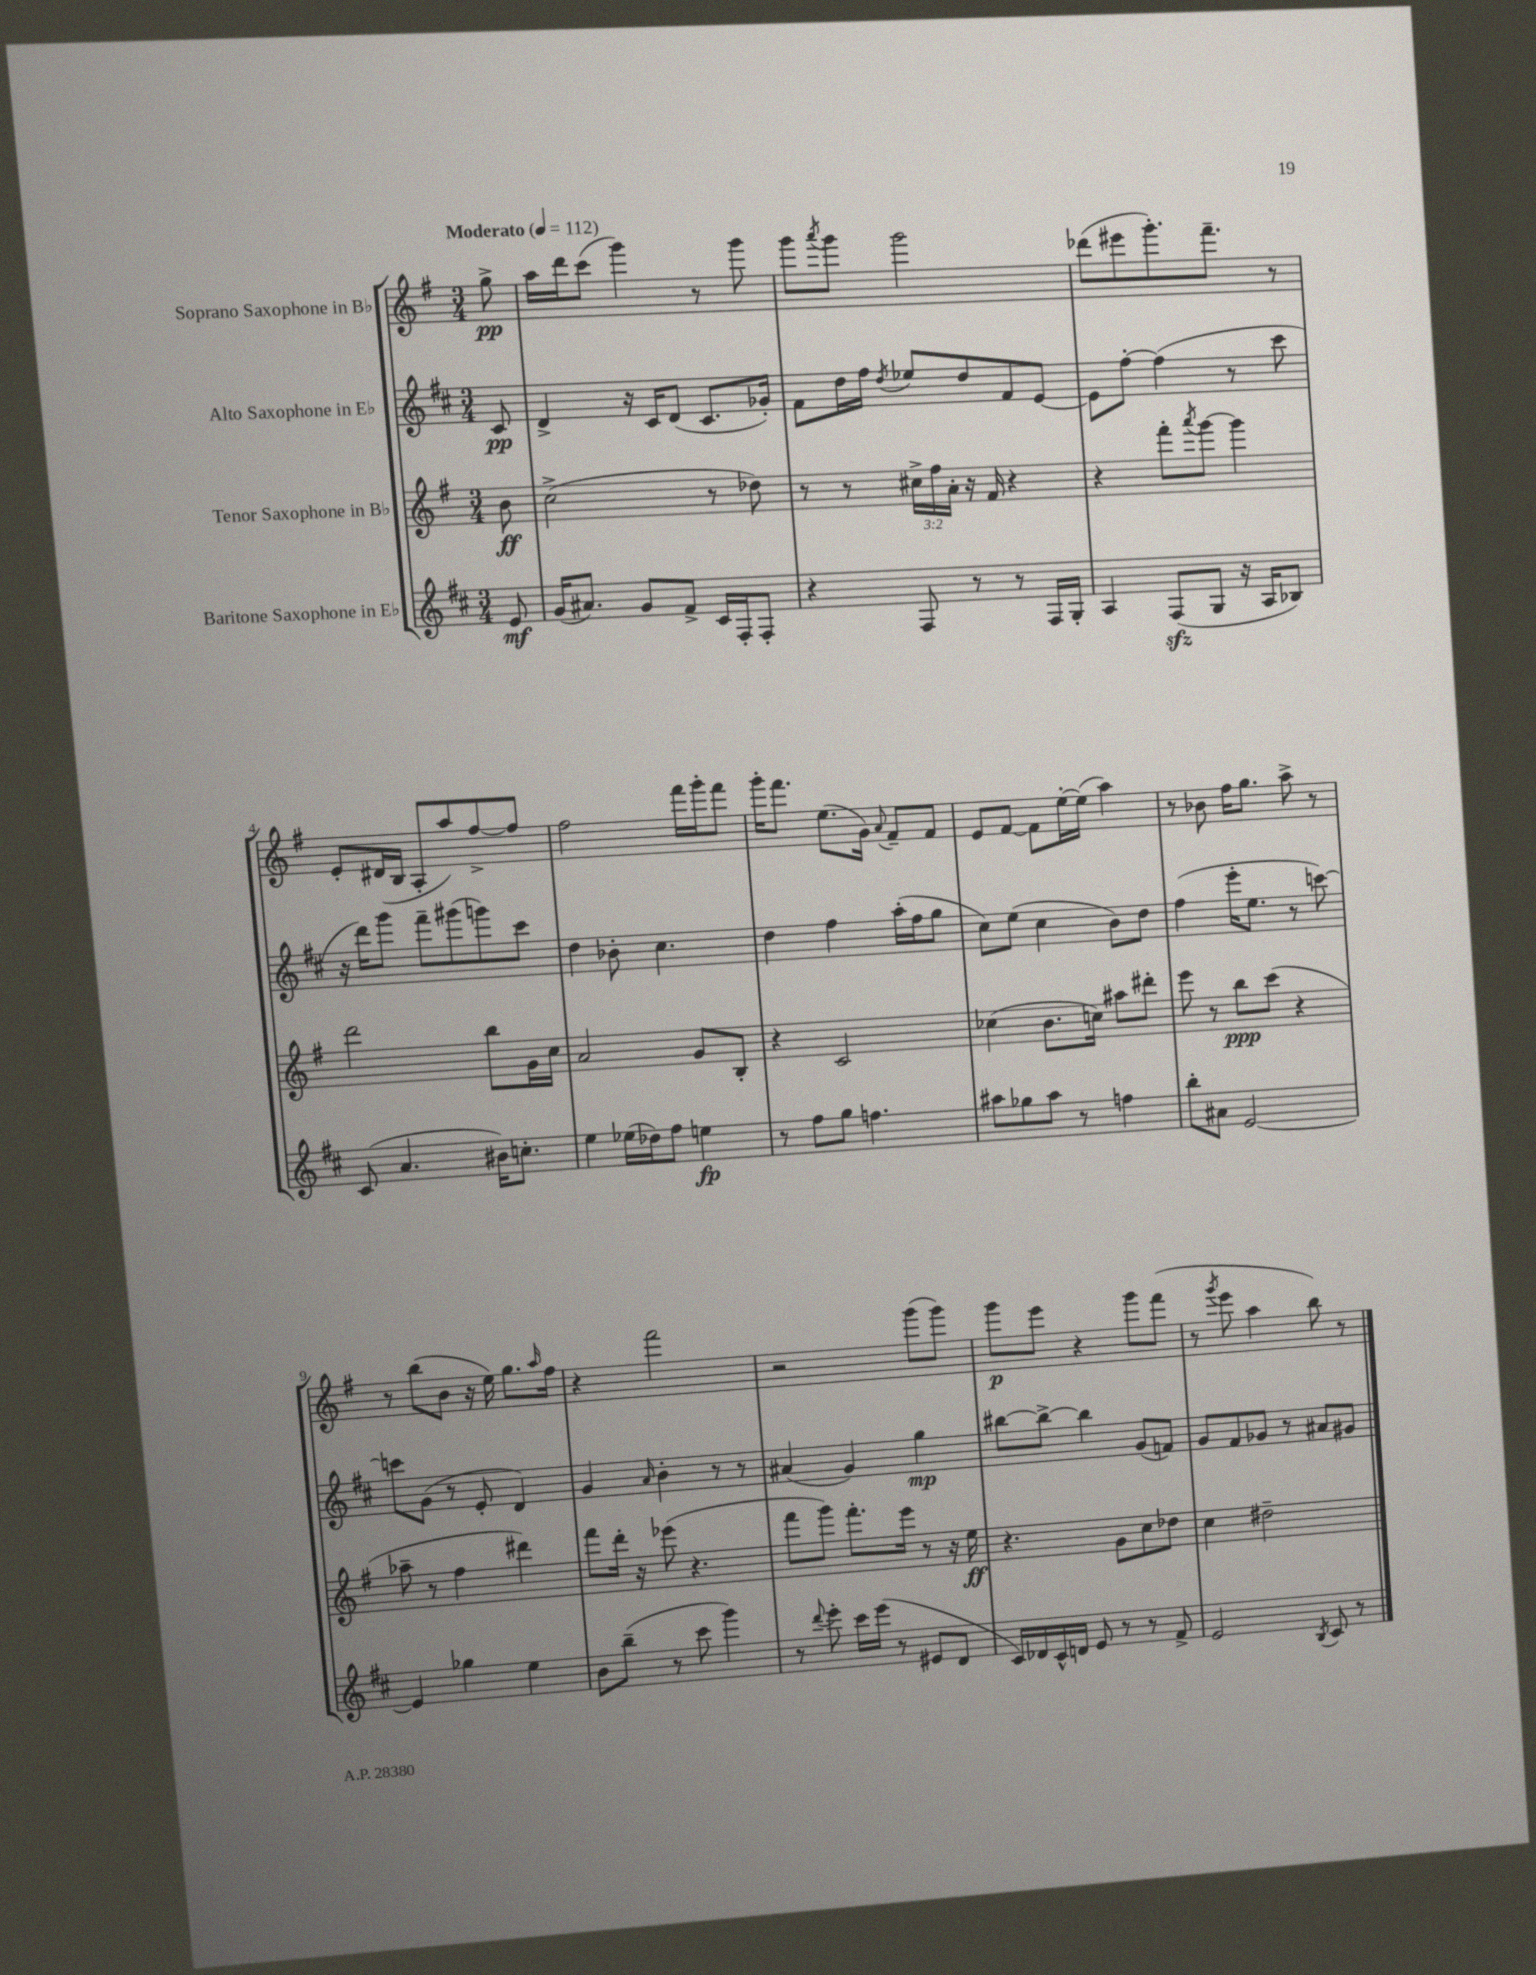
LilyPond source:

<<
\new StaffGroup <<
\new Staff = "s0" \with { instrumentName = "Soprano Saxophone in Bb" } {
    \clef treble \key g \major \numericTimeSignature \time 3/4 \partial 8 \tempo "Moderato" 4 = 112
    g''8->\pp |
    a''16 d'''16 c'''8( g'''4) r8 g'''8 |
    g'''8 \acciaccatura { a'''8 } g'''8 g'''2 |
    des'''8( eis'''8 g'''8.-.) fis'''8.-- r8 |
    e'8-. dis'16( b16 a8-. a''8) fis''8~-> fis''8 |
    fis''2 fis'''16 g'''16-. fis'''8 |
    g'''16-. fis'''8. e''8.( g'16) \appoggiatura { a'8 } fis'8-- fis'8 |
    e'8 fis'8~ fis'8 e''16~-. e''16( a''4) |
    r8 bes'8 fis''16 g''8. a''8-> r8 |
    r8 b''8( b'8 r16 e''16) g''8. \grace { a''16 } fis''16 |
    r4 fis'''2 |
    r2 g'''8( g'''8) |
    g'''8\p e'''8 r4 g'''8 fis'''8( |
    r8 \acciaccatura { g'''8 } e'''8 a''4 b''8) r8 \bar "|." |
}
\new Staff = "s1" \with { instrumentName = "Alto Saxophone in Eb" } {
    \clef treble \key d \major \numericTimeSignature \time 3/4 \partial 8
    cis'8\pp |
    d'4-> r16 cis'16 d'8( cis'8. ges'16-.) |
    fis'8 d''16 fis''16 \acciaccatura { d''8 } ees''8 d''8 fis'8 e'8~ |
    e'8 fis''8~-. fis''4( r8 cis'''8 |
    r16 d'''16) g'''8 fis'''8-- gis'''8( g'''8) cis'''8 |
    d''4 bes'8-. cis''4. |
    d''4 fis''4 a''16-.( fis''16 g''8 |
    cis''8) e''8( cis''4 b'8) d''8 |
    fis''4( e'''16-. e''8. r8 c'''8~) |
    c'''8 g'8( r8 e'8-. d'4) |
    g'4 \grace { a'16 } b'4-. r8 r8 |
    ais'4( g'4) g''4\mp |
    bis''8~ bis''8~-> bis''4 g'8( f'8) |
    g'8 fis'8 ges'8 r8 ais'8 gis'8 \bar "|." |
}
\new Staff = "s2" \with { instrumentName = "Tenor Saxophone in Bb" } {
    \clef treble \key g \major \numericTimeSignature \time 3/4 \override Staff.TupletNumber.text = #tuplet-number::calc-fraction-text \partial 8
    b'8\ff |
    c''2->( r8 des''8) |
    r8 r8 \tuplet 3/2 { cis''16-> fis''16 a'16-. } r16 fis'16 r4 |
    r4 fis'''8-. \acciaccatura { a'''8 } g'''8~ g'''4 |
    d'''2 b''8 g'16 c''16 |
    a'2 g'8 b8-. |
    r4 c'2 |
    ces''4( b'8. c''16) ais''8 dis'''8-. |
    e'''8 r8 b''8\ppp c'''8( r4 |
    aes''8-- r8 fis''4 dis'''4) |
    fis'''8 d'''16-. r16 ees'''8( r4. |
    fis'''8 g'''8) fis'''8.-. e'''16 r8 r16 e''16\ff |
    r4. g'8 c''8 des''8 |
    c''4 dis''2-- \bar "|." |
}
\new Staff = "s3" \with { instrumentName = "Baritone Saxophone in Eb" } {
    \clef treble \key d \major \numericTimeSignature \time 3/4 \partial 8
    e'8\mf |
    g'16( ais'8.) g'8 fis'8-> cis'16 fis16-. fis8-. |
    r4 fis8 r8 r8 fis16 g16-. |
    a4 fis8\sfz( g8 r16 a16 bes8) |
    cis'8( a'4. bis'16) c''8.-. |
    e''4 ees''16( des''16) fis''8 e''4\fp |
    r8 fis''8 g''8 f''4. |
    ais''8 ges''8 ais''8 r8 f''4 |
    b''8-. ais'8 e'2~ |
    e'4 ges''4 e''4 |
    b'8 b''8--( r8 cis'''8 g'''4) |
    r8 \appoggiatura { d'''8 } e'''8-. cis'''16 e'''16( r8 eis'8 d'8 |
    cis'16) des'16 cis'16-^ d'16 e'8 r8 r8 fis'8-> |
    e'2 \acciaccatura { b8 } cis'8 r8 \bar "|." |
}
>>
>>
